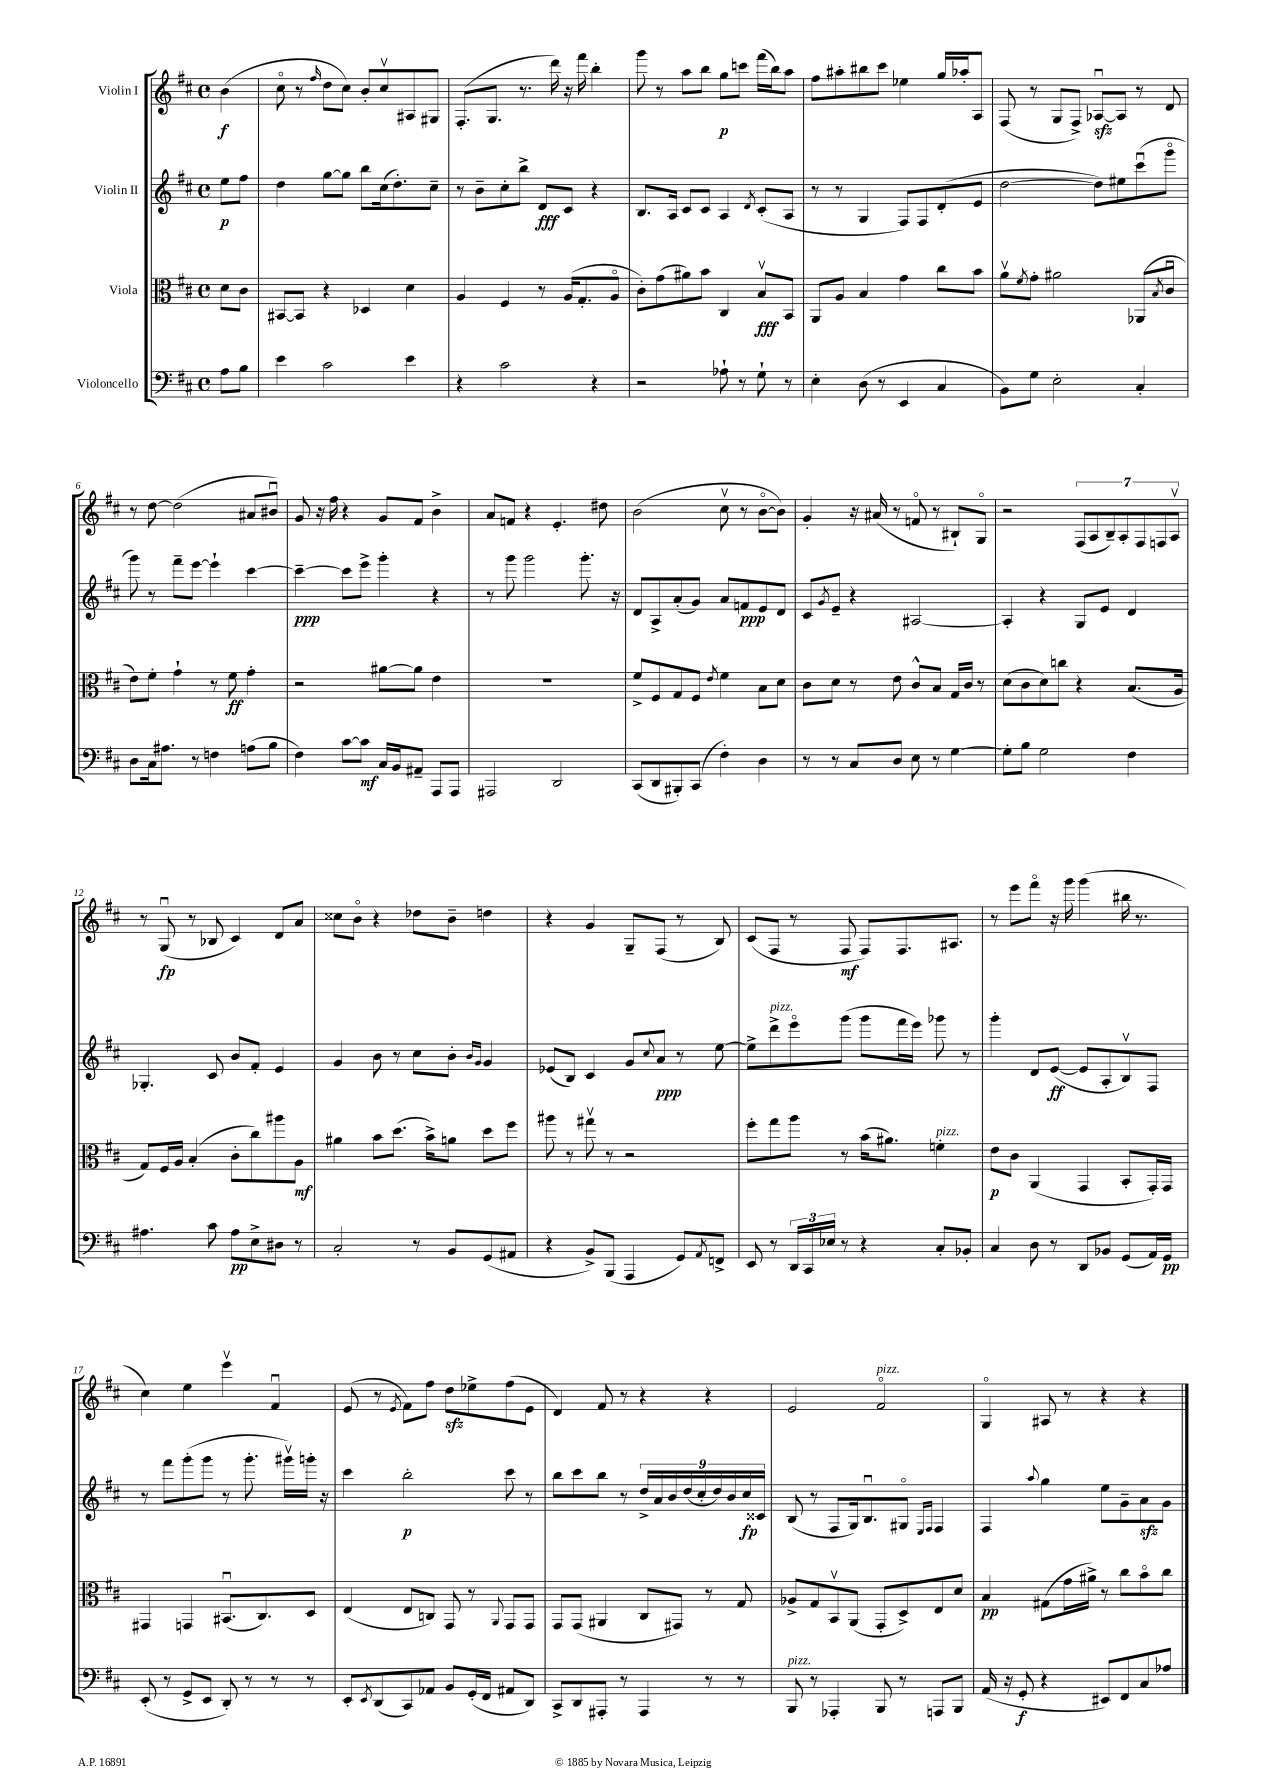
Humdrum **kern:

**kern	**kern	**kern	**kern
*staff4	*staff3	*staff2	*staff1
*clefF4	*clefC3	*clefG2	*clefG2
*k[f#c#]	*k[f#c#]	*k[f#c#]	*k[f#c#]
*M4/4	*M4/4	*M4/4	*M4/4
*met(c)	*met(c)	*met(c)	*met(c)
8A\L	8d\L	8ee\L	(4b\
8B\J	8c#\J	8ff#\J	.
=	=	=	=
4e\	[8BB#/L	4dd\	8cc#o\
.	8BB#/]J	.	8r
.	.	.	16qqff#/
2c#\	4r	[8gg\L	8dd\L
.	.	8gg\]J	8cc#\J)
.	4D-/	8bb\L	8b'/L
.	.	(16cc#\k	8cc#v/
.	.	8.dd'\)	.
4e\	4d\	.	8A#/
.	.	8cc#~\J	8G#/J
=	=	=	=
4r	4A/	8r	(8.F#'/L
.	.	8b~\L	.
.	.	.	8.G/J
2c#\	4F#/	8cc#'\	.
.	.	8bb^\J	8.r
.	8r	8d/L	.
.	.	.	16ddd\)
.	(16A/LK	8c#/J	16r
.	8.G'/	.	16fff#\
4r	.	4r	4bb'\
.	8Ao/J	.	.
=	=	=	=
2r	8c#'\L)	8.B/L	8ggg\
.	(8g\	.	8r
.	.	16A/Jk	.
.	8a#\)	8c#/L	8aa\L
.	8b\J	8c#/J	8bb\J
8A-`\	4C#/	4A/	8gg\L
8r	.	.	8ccc\J
.	.	8qd/	.
8G`\	8Bv/L	(8c#'/L	(16fff#\LL
.	.	.	16bb\J)
8r	8BB/J	8A/J	8aa\J
=	=	=	=
4E'\	8AA/L	8r	8ff#\L
.	8A/J	8r	8aa#'\
(8D\	4B/	4G/	8bb#\
8r	.	.	8ccc#\J
4EE/	4g\	8F#/L)	4ee-\
.	.	8F#/	.
4C#/	8cc#\L	(8d'/	16gg/LL
.	.	.	16aa-'/J
.	8b\J	8e/J	8A/J
=	=	=	=
8BB\L)	8av\L	[2dd\	(8F#/
.	8qf#/	.	.
8G\J	8g'\J	.	8r
2E'\	2a#\	.	8G/L
.	.	.	8F#^/J)
.	.	8dd\]L)	[8A-u/L
.	.	8ee#\	8A-/]J
4C#'/	(8AA-/L	(8ccc#u\	8r
.	8qB/	.	.
.	8c#u/J	8gggo\J	8d/
=	=	=	=
8D\L	8e\L)	8ggg\)	8r
16C#\k	8f#'\J	8r	[8dd\
8.A#\J	.	.	.
.	4g`\	8fff#~\L	(2dd\]
8r	.	[8eee\J	.
4F\	8r	4eee`\]	.
.	8f#\	.	.
(8A\L	4g'\	[4ccc#\	8a#/L
8B\J	.	.	8b#u/J)
=	=	=	=
4F#\)	2r	4ccc#~\_	8g/
.	.	.	16r
.	.	.	16ff#\
[8c#\L	.	8ccc#\]L	4r
8c#\]J	.	8eee^\J	.
16C#/LL	[8a#\L	4ggg'\	8g/L
16BB/J	.	.	.
8AA#~/J	8a#\]J	.	8f#/J
8AAA/L	4e\	4r	4b^\
8AAA/J	.	.	.
=	=	=	=
2AAA#/	1r	8r	8a/L
.	.	8ggg\	8f/J
.	.	2ggg\	4r
2DD/	.	.	4.e'/
.	.	8.ggg'\	.
.	.	.	8dd#\
.	.	16r	.
=	=	=	=
(8CC#/L	8f#^/L	8d/L	(2b\
8DD/	8F#/	8A^/	.
8BBB#'/)	8G/	(8a'/	.
(8CC#/J	8F#/J	8g/J)	.
.	8qe/	.	.
4F#'\)	4f#\	8a/L	8cc#v\
.	.	8f/	8r
4D\	8B\L	8e/	[8bo\L
.	8d\J	8d/J	8b\]J)
=	=	=	=
8r	8c#\L	8c#/L	4g'/
.	.	8qg/	.
8r	8d\J	8e~/J	.
8C#/L	8r	4r	16r
.	.	.	(16a#/
8D/J	8e\	.	8r
8E\	8c#^^/L	[2A#/	8fo/
8r	8B/J	.	8r
[4G\	16G/LL	.	8B#`/L)
.	16c#/JJ	.	.
.	8r	.	8Go/J
=	=	=	=
8G'\]L	(8d\L	4A#'/]	2r
8B\J	8c#\	.	.
2G\	8d\)	4r	.
.	8cc\J	.	.
.	4r	8G/L	(14F#/L
.	.	.	14A/
.	.	8e/J	.
.	.	.	14B~/)
.	.	.	14A'/
4F#\	(8.B/L	4d/	.
.	.	.	14F#/
.	.	.	14F/
.	.	.	14Av/J
.	16A/Jk	.	.
=	=	=	=
4.A#\	8G/L)	4.G-'/	8r
.	16F#/L	.	(8Gu/
.	16A/JJ	.	.
.	(4B'/	.	8r
8c#\	.	8c#/	8B-/
8A#\L	8c#'\L	8b/L	4c#/)
8E^\	8cc#\)	8f#'/J	.
8D#\J	8aa#\	4e/	8d/L
8r	8A\J	.	8a/J
=	=	=	=
2C#'/	4a#\	4g/	8cc##\L
.	.	.	8bo\J
.	8b\L	8b\	4r
.	(8.dd\J	8r	.
8r	.	8cc#\L	8dd-\L
.	16b^\LK)	.	.
8BB/L	8a\J	8b'\J	8b~\J
.	.	16qqb/LL	.
.	.	16qqg/JJ	.
(8GG/	8dd\L	4g/	4dd\
8AA#/J	8ff#\J	.	.
=	=	=	=
4r	8aa#\	(8e-/L	4r
.	8r	8B/J)	.
8BB^/L)	8gg#v\	4c#/	4g/
(8BBB/J	8r	.	.
4AAA/	2r	8g/L	8G~/L
.	.	8qqcc#/	.
.	.	8a/J	(8F#/J
8GG/L)	.	8r	8r
8qAA/	.	.	.
8FF^/J	.	[8ee\	8B/)
=	=	=	=
8EE/	8ff#'\L	8ee^\]L	(8c#/L
8r	8gg\	8ddd^\	8F#/J
24DD/LL	8aa\J	8eeeo\	8r
24CC#/	.	.	.
24E-/JJ	.	.	.
8r	8r	(8ggg\J	8F#/
4r	(16b\LK	8ggg\L	8F#/L)
.	8.a#\J)	.	.
.	.	16fff#\L	8.F#/
.	.	16eee\JJ)	.
8C#'/L	4f'\	8ggg-\	.
.	.	.	8.A#/J
8BB-'/J	.	8r	.
=	=	=	=
4C#/	8e\L	4ggg'\	8r
.	8c#\J	.	8eee\L
8D\	(4AA/	8d/L	8fff#o\J
8r	.	([8e/J	16r
.	.	.	16ggg\
8DD/L	4GG/	8e/]L	(4ggg\
8BB-/J	.	8A'/	.
(8GG/L	8BB'/L	8Bv/)	16bb#\
.	.	.	8.r
16AA/L)	16GG'/L)	8F#/J	.
16GG/JJ	16GG/JJ	.	.
=	=	=	=
(8EE'/	4GG#/	8r	4cc#\)
8r	.	8fff#\L	.
8GG^/L	4GG/	(8ggg'\	4ee\
8EE/J	.	8ggg\J	.
8DD'/)	(8.BB#u/L	8r	4eeev\
8r	.	8.ggg'\	.
.	8.C#/)	.	.
8r	.	.	4f#u/
.	.	16ggg#v\LL)	.
8r	8D/J	16ggg'\JJ	.
.	.	16r	.
=	=	=	=
8EE'/L	(4E/	4ccc#\	(8e/
8qEE/	.	.	.
(8DD/	.	.	8r
.	.	.	8qe/
8CC#/)	8E/L	2bb'\	8f#\L)
8AA-/J	8C/J)	.	8ff#\J
8BB/L	8GG/	.	8dd\L
(16GG'/L	8r	.	8ee-^\
16FF#/JJ	.	.	.
.	8qqAA/	.	.
8AA#/L	8GG/L	8ccc#\	(8ff#\
8DD/J)	8GG/J	8r	8e\J
=	=	=	=
8CC#^/L	8GG/L	8bb\L	4d/)
8DD/	(8GG/J	8ccc#\	.
8AAA#'/J	4AA#/	8bb\J	8f#/
8r	.	8r	8r
4AAA#/	8C#/L	18dd^/LL	4r
.	.	18a/	.
.	.	18b/	.
.	8GG#/J)	.	.
.	.	(18dd/	.
.	.	18cc#'/	.
8r	8r	.	4r
.	.	18dd/)	.
.	.	18b/	.
8r	8G/	.	.
.	.	18cc#/	.
.	.	18c##/JJ	.
=	=	=	=
8BBB/	8A-^/L	(8B/	2e/
8r	8G/	8r	.
4AAA-'/	8BBv/	8F#/L	.
.	(8AA/J	16G/k)	.
.	.	8.Bu/	.
8BBB/	8GG'/L	.	2f#o/
8r	8D^/)	8G#o/J	.
.	.	16qqE/LL	.
.	.	16qqF#/JJ	.
8AAA/L	8E/	4F#/	.
8BBB/J	8d/J	.	.
=	=	=	=
(16AA/	4B/	4F#/	4Go/
16r	.	.	.
8GG'/	.	.	.
.	.	8qqaa/	.
4r	(8G#\L	4gg\	8A#/
.	16g\L	.	8r
.	16a#^\JJ)	.	.
8EE#/L)	8r	8ee\L	4r
8FF#/	8cc#\L	8g~\	.
8C#/	8bo\	8a\	4r
8A-/J	8cc#\J	8g\J	.
==	==	==	==
*-	*-	*-	*-
